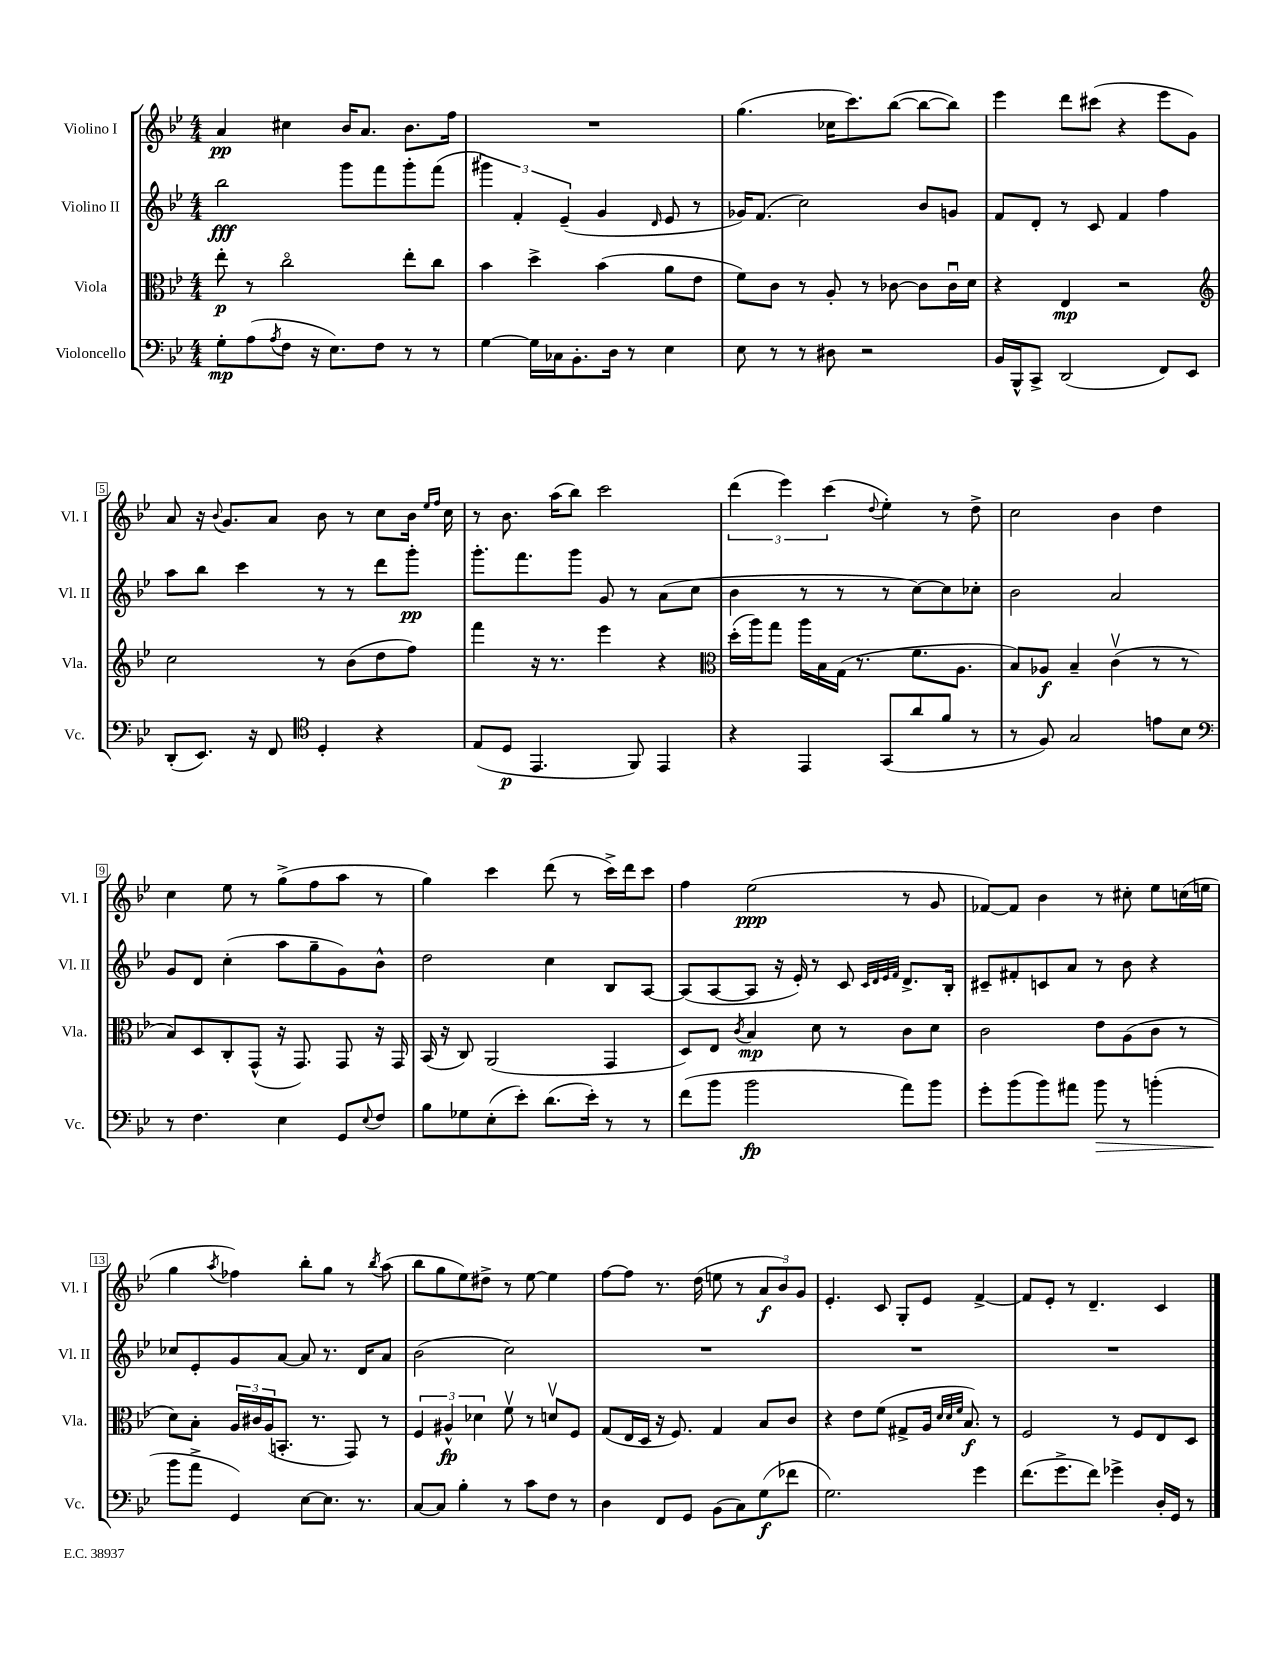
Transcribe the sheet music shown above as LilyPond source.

<<
\new StaffGroup <<
\new Staff = "s0" \with { instrumentName = "Violino I" shortInstrumentName = "Vl. I" } {
    \clef treble \key bes \major \numericTimeSignature \time 4/4
    a'4\pp cis''4 bes'16 a'8. bes'8. f''16 |
    R1 |
    g''4.( ces''16 c'''8.) bes''8~( bes''8~ bes''8) |
    ees'''4 d'''8 cis'''8( r4 ees'''8 g'8) |
    a'8 r16 \appoggiatura { bes'8 } g'8. a'8 bes'8 r8 c''8 bes'16 \grace { ees''16 f''16 } c''16 |
    r8 bes'8. a''16( bes''8) c'''2 |
    \tuplet 3/2 { d'''4( ees'''4) c'''4( } \appoggiatura { d''8 } ees''4-.) r8 d''8-> |
    c''2 bes'4 d''4 |
    c''4 ees''8 r8 g''8->( f''8 a''8 r8 |
    g''4) c'''4 d'''8( r8 c'''16->) d'''16 c'''8 |
    f''4 ees''2\ppp( r8 g'8 |
    fes'8~) fes'8 bes'4 r8 cis''8-. ees''8 c''16( e''16 |
    g''4 \acciaccatura { a''8 } fes''4) bes''8-. g''8 r8 \acciaccatura { bes''8 } a''8( |
    bes''8 g''8 ees''8) dis''8-> r8 ees''8~ ees''4 |
    f''8~ f''8 r8. d''16( e''8 r8 \tuplet 3/2 { a'8\f bes'8) g'8 } |
    ees'4.-. c'8 g8-. ees'8 f'4~-> |
    f'8 ees'8-. r8 d'4.-- c'4 \bar "|." |
}
\new Staff = "s1" \with { instrumentName = "Violino II" shortInstrumentName = "Vl. II" } {
    \clef treble \key bes \major \numericTimeSignature \time 4/4
    bes''2\fff g'''8 f'''8 g'''8-. f'''8( |
    \tuplet 3/2 { gis'''4) f'4-. ees'4--( } g'4 \grace { d'16 } ees'8 r8 |
    ges'16) f'8.( c''2) bes'8 g'8 |
    f'8 d'8-. r8 c'8 f'4 f''4 |
    a''8 bes''8 c'''4 r8 r8 d'''8 g'''8-.\pp |
    g'''8.-. f'''8. g'''8 g'8 r8 a'8( c''8 |
    bes'4 r8 r8 r8 c''8~) c''8 ces''8-. |
    bes'2 a'2 |
    g'8 d'8 c''4-.( a''8 g''8-- g'8) bes'8-^ |
    d''2 c''4 bes8 a8~ |
    a8( a8~ a8 r16 ees'16-.) r8 c'8 \grace { c'32 d'32 ees'32 f'32 } d'8.-> bes16-. |
    cis'8-- fis'8-. c'8 a'8 r8 bes'8 r4 |
    ces''8 ees'8-. g'8 a'8~ a'8 r8. d'16 a'8 |
    bes'2( c''2) |
    R1 |
    R1 |
    R1 \bar "|." |
}
\new Staff = "s2" \with { instrumentName = "Viola" shortInstrumentName = "Vla." } {
    \clef alto \key bes \major \numericTimeSignature \time 4/4
    ees''8-.\p r8 c''2\flageolet ees''8-. c''8 |
    bes'4 d''4-> bes'4( a'8 ees'8 |
    f'8) c'8 r8 a8-. r8 ces'8~ ces'8 ces'16\downbow d'16 |
    r4 ees4\mp r2 |
    \clef treble c''2 r8 bes'8( d''8 f''8) |
    f'''4 r16 r8. ees'''4 r4 |
    \clef alto d''16-.( a''16) g''8 a''16 bes16 g16( r8. f'8. a8. |
    bes8) aes8\f bes4-- c'4\upbow( r8 r8 |
    bes8) d8 c8-. g,8-^( r16 g,8.) g,8 r16 g,16 |
    bes,16( r16 c8) a,2( g,4 |
    d8) ees8 \acciaccatura { c'8 } bes4\mp d'8 r8 c'8 d'8 |
    c'2 ees'8 a8( c'8 r8 |
    d'8) bes8-. \tuplet 3/2 { a16 cis'16 a16( } b,8.-. r8. g,8) r8 |
    \tuplet 3/2 { f4 ais4-^\fp des'4 } f'8\upbow r8 d'8\upbow f8 |
    g8( ees16 d16 r16 f8.) g4 bes8 c'8 |
    r4 ees'8 f'8( gis8-> a16 \grace { d'32 d'32 f'32 } bes8.\f) r8 |
    f2 r8 f8 ees8 d8 \bar "|." |
}
\new Staff = "s3" \with { instrumentName = "Violoncello" shortInstrumentName = "Vc." } {
    \clef bass \key bes \major \numericTimeSignature \time 4/4
    g8-.\mp a8( \acciaccatura { a8 } f8 r16 ees8.) f8 r8 r8 |
    g4~ g16 ces16 bes,8.-. d16 r8 ees4 |
    ees8 r8 r8 dis8 r2 |
    bes,16 bes,,16-^ c,8-> d,2( f,8) ees,8 |
    d,8-.( ees,8.) r16 f,8 \clef tenor d4-. r4 |
    ees8( d8\p ees,4. f,8) ees,4 |
    r4 ees,4 g,8( a'8 f'8 r8 |
    r8 f8) g2 e'8 bes8 |
    \clef bass r8 f4. ees4 g,8 \appoggiatura { ees8 } f8 |
    bes8 ges8 ees8-.( ees'8-.) d'8.( ees'16-.) r8 r8 |
    f'8( bes'8 bes'2\fp a'8) bes'8 |
    g'8-. bes'8( bes'8) ais'8 bes'8\> r8 b'4-.( |
    bes'8\! a'8-> g,4) ees8~ ees8. r8. |
    c8~ c8 bes4-. r8 c'8 f8 r8 |
    d4 f,8 g,8 bes,8( c8) g8\f( fes'8 |
    g2.) g'4 |
    f'8.( g'8.-> f'8) ges'4-> d16-. g,16 r8 \bar "|." |
}
>>
>>
\layout { \context { \Score \override BarNumber.stencil = #(make-stencil-boxer 0.1 0.3 ly:text-interface::print) } }
